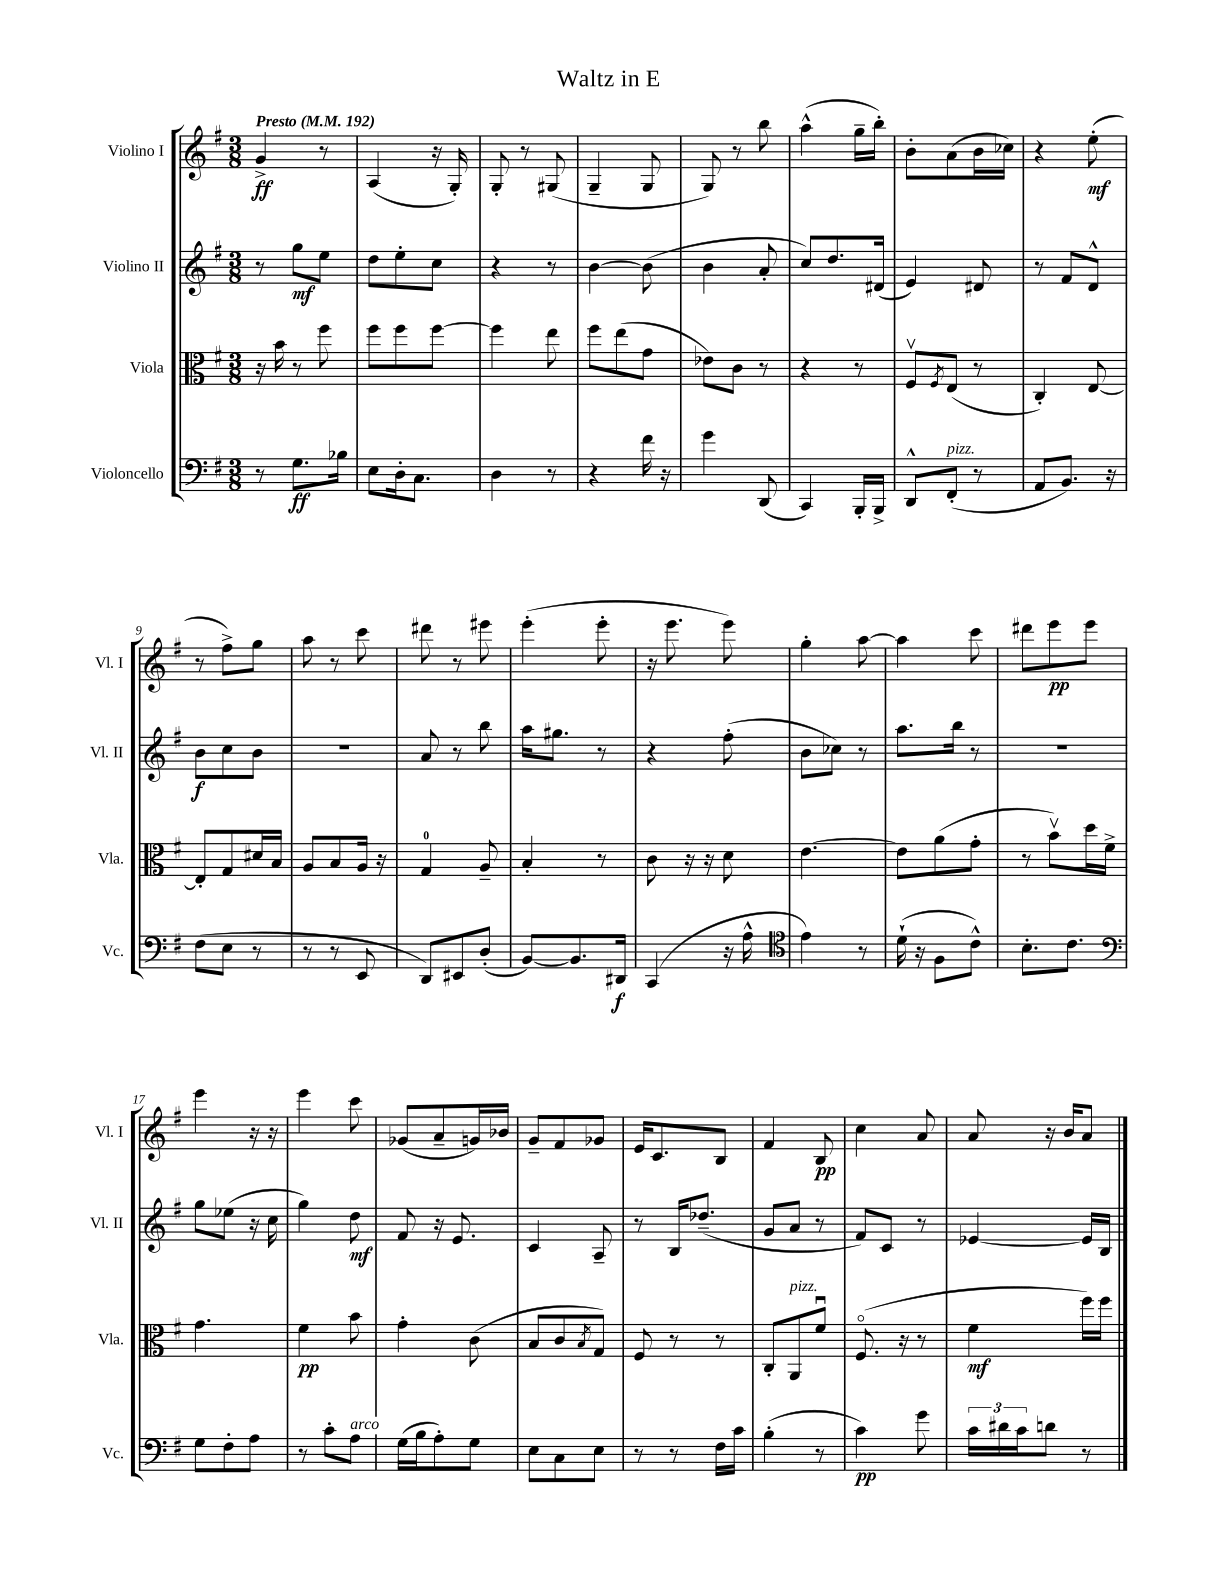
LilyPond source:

\header { title = "Waltz in E" }
<<
\new StaffGroup <<
\new Staff = "s0" \with { instrumentName = "Violino I" shortInstrumentName = "Vl. I" } {
    \clef treble \key g \major \numericTimeSignature \time 3/8 \tempo "Presto" 4 = 192
    g'4->\ff r8 |
    a4( r16 g16-.) |
    g8-. r8 gis8( |
    g4-- g8 |
    g8) r8 b''8 |
    a''4-^( g''16-- b''16-.) |
    b'8-. a'8( b'16 ces''16) |
    r4 e''8-.\mf( |
    r8 fis''8->) g''8 |
    a''8 r8 c'''8 |
    dis'''8 r8 eis'''8 |
    e'''4-.( e'''8-. |
    r16 e'''8. e'''8) |
    g''4-. a''8~ |
    a''4 c'''8 |
    dis'''8 e'''8\pp e'''8 |
    e'''4 r16 r16 |
    e'''4 c'''8 |
    ges'8( a'8-- g'16) bes'16 |
    g'8-- fis'8 ges'8 |
    e'16 c'8. b8 |
    fis'4 b8\pp |
    c''4 a'8 |
    a'8 r16 b'16 a'8 \bar "|." |
}
\new Staff = "s1" \with { instrumentName = "Violino II" shortInstrumentName = "Vl. II" } {
    \clef treble \key g \major \numericTimeSignature \time 3/8
    r8 g''8\mf e''8 |
    d''8 e''8-. c''8 |
    r4 r8 |
    b'4~ b'8( |
    b'4 a'8-. |
    c''8) d''8. dis'16( |
    e'4) dis'8 |
    r8 fis'8 d'8-^ |
    b'8\f c''8 b'8 |
    R4. |
    a'8 r8 b''8 |
    a''16 gis''8. r8 |
    r4 fis''8-.( |
    b'8 ces''8) r8 |
    a''8. b''16 r8 |
    R4. |
    g''8 ees''8( r16 c''16 |
    g''4) d''8\mf |
    fis'8 r16 e'8. |
    c'4 a8-- |
    r8 b16 des''8.--( |
    g'8 a'8 r8 |
    fis'8) c'8 r8 |
    ees'4~ ees'16 b16 \bar "|." |
}
\new Staff = "s2" \with { instrumentName = "Viola" shortInstrumentName = "Vla." } {
    \clef alto \key g \major \numericTimeSignature \time 3/8
    r16 b'16 r8 fis''8 |
    fis''8 fis''8 fis''8~ |
    fis''4 e''8 |
    fis''8 e''8( g'8 |
    ees'8) c'8 r8 |
    r4 r8 |
    fis8\upbow \acciaccatura { fis8 } e8( r8 |
    c4-.) e8~ |
    e8-. g8 dis'16 b16 |
    a8 b8 a16 r16 |
    g4-0 a8-- |
    b4-. r8 |
    c'8 r16 r16 d'8 |
    e'4.~ |
    e'8 a'8( g'8-. |
    r8 b'8\upbow) d''16 fis'16-> |
    g'4. |
    fis'4\pp b'8 |
    g'4-. c'8( |
    b8 c'8 \acciaccatura { b8 } g8) |
    fis8 r8 r8 |
    c8-. a,8^\markup { \italic "pizz." } fis'8\downbow |
    fis8.\flageolet( r16 r8 |
    fis'4\mf fis''16) fis''16 \bar "|." |
}
\new Staff = "s3" \with { instrumentName = "Violoncello" shortInstrumentName = "Vc." } {
    \clef bass \key g \major \numericTimeSignature \time 3/8
    r8 g8.\ff bes16 |
    e8 d16-. c8. |
    d4 r8 |
    r4 fis'16 r16 |
    g'4 d,8( |
    c,4) b,,16-. b,,16-> |
    d,8-^ fis,8-.^\markup { \italic "pizz." }( r8 |
    a,8 b,8.) r16 |
    fis8( e8 r8 |
    r8 r8 e,8 |
    d,8) eis,8 d8-.( |
    b,8~) b,8. dis,16\f |
    c,4( r16 a16-^ |
    \clef tenor e'4) r8 |
    d'16-!( r16 fis8 c'8-^) |
    b8.-. c'8. |
    \clef bass g8 fis8-. a8 |
    r8 c'8-. a8^\markup { \italic "arco" } |
    g16( b16 a8-.) g8 |
    e8 c8 e8 |
    r8 r8 fis16 c'16 |
    b4-.( r8 |
    c'4\pp) g'8 |
    \tuplet 3/2 { c'16 dis'16 c'16 } d'8 r8 \bar "|." |
}
>>
>>
